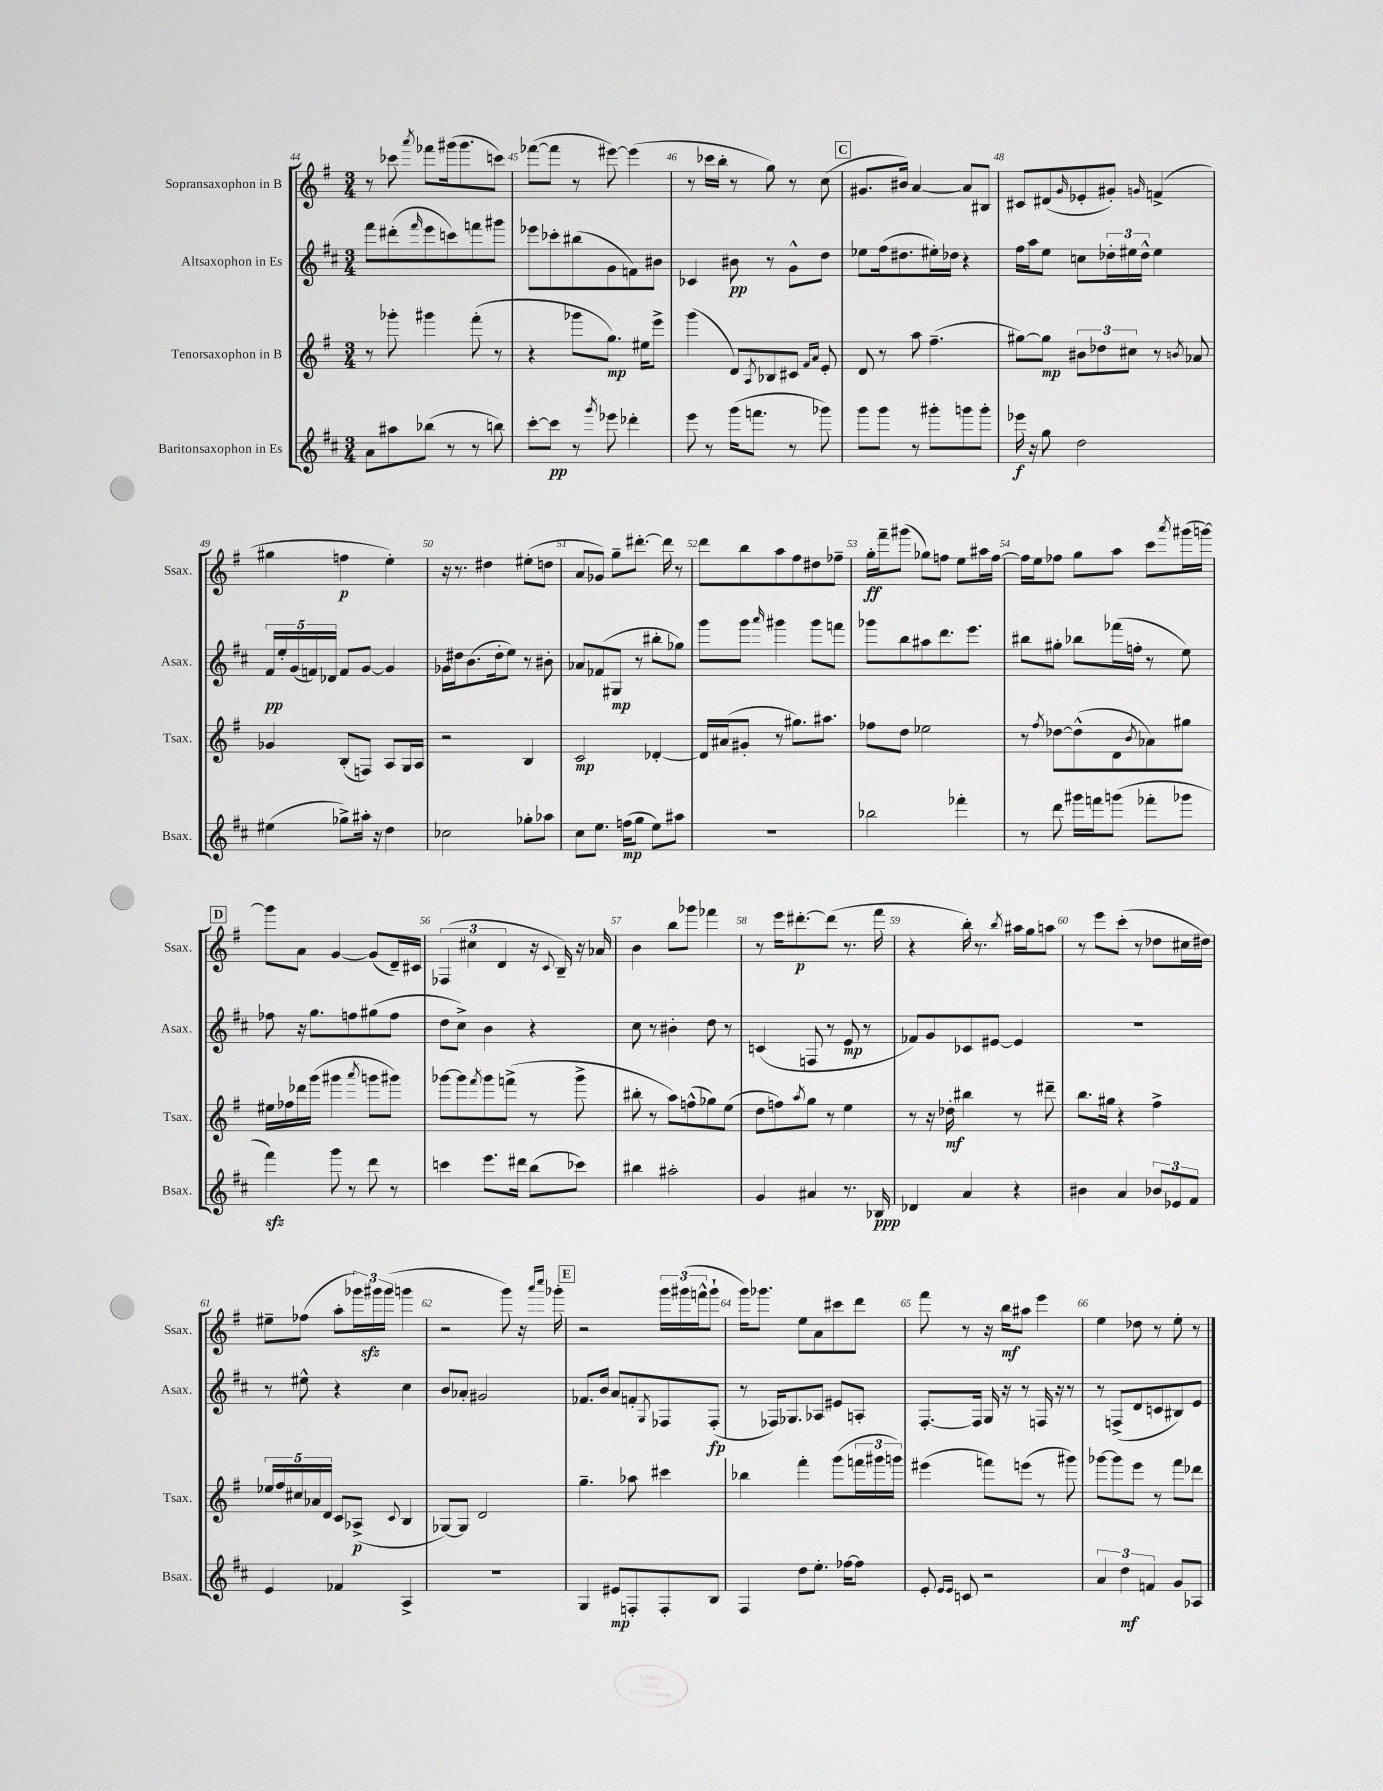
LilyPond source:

<<
\new StaffGroup <<
\new Staff = "s0" \with { instrumentName = "Sopransaxophon in B" shortInstrumentName = "Ssax." } {
    \clef treble \key g \major \numericTimeSignature \time 3/4
    r8 ces'''8 \acciaccatura { a'''8 } fes'''8 gis'''16( gis'''8. c'''8) |
    fes'''8~( fes'''8 r8 eis'''8~) eis'''4( |
    r8 ces'''16 b''16-. r8 g''8) r8 c''8( |
    \mark \markup { \box "C" } gis'8. bis'16) a'4~ a'8 bis8 |
    cis'8 dis'8( \grace { g'16 } ees'8-. gis'8-.) \grace { g'16 } f'4->( |
    gis''4 f''4\p e''4-.) |
    r16 r8. dis''4 eis''8-.( d''8 |
    a'8 ges'8) g''8-- dis'''8.~-. dis'''16 r8 |
    d'''8 b''8 a''8 fis''8 dis''8 fes''8-- |
    g''16-.\ff fis'''16-- gis'''8( ges''8) f''8 e''8 ais''16 f''16~ |
    f''16 e''16 fes''8 g''8 a''8 c'''8 \acciaccatura { a'''8 } gis'''16( g'''16~) |
    \mark \markup { \box "D" } g'''8 a'8 g'4~ g'8( d'16--) cis'16 |
    \tuplet 3/2 { fes4( cis''4 d'4 } r16 \appoggiatura { c'8 } b16--) r16 aes'16 |
    b'4 b''8 ges'''8 fes'''4 |
    r8 e'''16 dis'''8.~-.\p dis'''8( r8. fis'''16 |
    r4 b''16-.) r8. \acciaccatura { b''8 } ais''16 g''16 a''8 |
    r8 e'''8 c'''8-.( r8 des''8 cis''16 dis''16) |
    eis''8-- fes''8( a''8-. \tuplet 3/2 { ges'''16) gis'''16\sfz gis'''16( } g'''4 |
    r2 g'''8) r16 \grace { a'''16 c''''16 } ges'''16-. |
    \mark \markup { \box "E" } r2 \tuplet 3/2 { g'''16 gis'''16( f'''16-^ } gis'''8-! |
    g'''16) ges'''8. e''8 a'8 cis'''8 d'''8 |
    fis'''8 r8 r16 b''16\mf ais''8 e'''4 |
    e''4 des''8 r8 e''8-. r8 \bar "|." |
}
\new Staff = "s1" \with { instrumentName = "Altsaxophon in Es" shortInstrumentName = "Asax." } {
    \clef treble \key d \major \numericTimeSignature \time 3/4
    fis'''8 dis'''8-.( \grace { fis'''16 } e'''8 c'''8) f'''8 gis'''8 |
    ees'''8 ces'''8-. bis''8( g'8 f'8) bis'8 |
    ces'4 bis'8\pp r8 g'8-^ d''8 |
    \mark \markup { \box "C" } ees''8 fis''16( dis''8. eis''16-.) des''16 r4 |
    fis''16 a''16 e''8 c''8 \tuplet 3/2 { des''16-. eis''16 des''16-^ } eis''4 |
    \tuplet 5/4 { fis'16\pp e''16-. g'16( f'16) des'16 } f'8 g'8~ g'4 |
    ges'16 dis''16 b'8.( dis''16-. e''8) r8 bis'8-. |
    aes'8 fes'8( gis8\mp r8 bis''8-. ges''8) |
    g'''8 g'''8 \grace { a'''16 } gis'''4 gis'''8 f'''8 |
    ges'''8 b''8 ais''8 d'''8. e'''8. |
    bis''8 gis''8-. bes''8 fes'''16( f''16-. r8 e''8) |
    \mark \markup { \box "D" } fes''8 r16 g''8. f''8 gis''8( f''8 |
    d''8 cis''8->) b'4 r4 |
    cis''8 r8 bis'4-. d''8 r8 |
    c'4( f8 r8 e'8\mp r8 |
    fes'8) g'8 ces'8 eis'8~ eis'4 |
    R2. |
    r8 eis''8-^ r4 cis''4 |
    b'8 aes'8-. gis'2 |
    \mark \markup { \box "E" } fes'8. b'16 a'8 f'8-. \acciaccatura { g8 } fes8 fes8-.\fp( |
    r8 fes16) ges8. aes8 eis'8 a8-. |
    fis8.~-. fis16 g16 r16 r8 f16 r16 r8 |
    r8 f8->( d'8 c'8 bis8) e'8 \bar "|." |
}
\new Staff = "s2" \with { instrumentName = "Tenorsaxophon in B" shortInstrumentName = "Tsax." } {
    \clef treble \key g \major \numericTimeSignature \time 3/4
    r8 ges'''8-. gis'''4 fis'''8-.( r8 |
    r4 ges'''8 g''8.\mp) eis''16 e'''8-> |
    g'''4( d'8) \acciaccatura { a8 } bes8 cis'8 \grace { fis'16 a'16 } e'8-. |
    \mark \markup { \box "C" } d'8 r8 a''8 fis''4.--( |
    gis''8~) gis''8\mp \tuplet 3/2 { bis'8 des''8 cis''8 } r8 \acciaccatura { b'8 } aes'8 |
    ges'4 b8-.( f8) a8 g16 a16 |
    r2 b4 |
    c'2\mp des'4~-. |
    des'16 ais'16( gis'8-. r8 gis''8.) ais''8. |
    fes''8 d''8 ees''2 |
    r8 \acciaccatura { fis''8 } des''8~ des''8-^( d'8 \acciaccatura { b'8 } aes'8) gis''8 |
    \mark \markup { \box "D" } eis''16 fes''16 des'''16 g'''16( gis'''4 \acciaccatura { a'''8 } g'''8 gis'''8) |
    ges'''8~ ges'''8 \acciaccatura { fis'''8 } ges'''8 f'''8->( r8 ges'''8-> |
    bis''8-. r8 a''8) f''8-^( ges''8) e''8( |
    d''8 f''8) \acciaccatura { a''8 } g''8 r8 e''4 |
    r8 r16 des''16-.\mf bis''4 r8 dis'''8-- |
    b''8. gis''16 r4 fis''4-> |
    \tuplet 5/4 { ees''16 fis''16 cis''16 aes'16 d'16 } c'8 aes8->\p( \appoggiatura { c'8 } b4 |
    ges8~) ges8 d'2 |
    \mark \markup { \box "E" } g''4.-- aes''8 cis'''4 |
    bes''4 fis'''4-. g'''8( \tuplet 3/2 { f'''16 gis'''16 g'''16) } |
    eis'''4( f'''8) e'''8( r8 gis'''8) |
    ges'''8~ ges'''8 e'''8 r8 fis'''8 des'''8 \bar "|." |
}
\new Staff = "s3" \with { instrumentName = "Baritonsaxophon in Es" shortInstrumentName = "Bsax." } {
    \clef treble \key d \major \numericTimeSignature \time 3/4
    a'8 ais''8 bes''8( r8 r8 b''8) |
    cis'''8~-. cis'''8\pp r8 \acciaccatura { g'''8 } ees'''8 des'''4-. |
    e'''8 r8 g'''16( f'''8. r8 ges'''8) |
    \mark \markup { \box "C" } g'''8 g'''8 r8 gis'''8-. g'''8 g'''8-. |
    ees'''16\f r16 g''8 d''2 |
    eis''4( ges''8->) ais''16-. r16 d''4 |
    ces''2 ges''8-. aes''8 |
    cis''8 e''8. f''16\mp( g''8 e''8) ais''8 |
    R2. |
    bes''2 fes'''4-. |
    r8 d'''8 gis'''16 f'''16 g'''8( fes'''8-. ges'''8 |
    \mark \markup { \box "D" } fis'''4\sfz) g'''8 r8 d'''8 r8 |
    c'''4 e'''8. dis'''16 b''8( ces'''8) |
    bis''4 ais''2-. |
    g'4 ais'4 r8. bes16\ppp |
    des'4 a'4 r4 |
    bis'4 a'4 \tuplet 3/2 { bes'8 ees'8 fis'8 } |
    e'4 fes'4 a4-> |
    R2. |
    \mark \markup { \box "E" } g4 eis'8\mp f8-. f8-. b8 |
    fis4 d''8 e''8.-. fes''16~ fes''8 |
    e'8-. \grace { e'16 e'16 } c'8 r2 |
    \tuplet 3/2 { a'4 d''4\mf f'4 } g'8 aes8 \bar "|." |
}
>>
>>
\layout { \context { \Score currentBarNumber = #44 \override BarNumber.break-visibility = ##(#f #t #t) barNumberVisibility = #all-bar-numbers-visible } }
